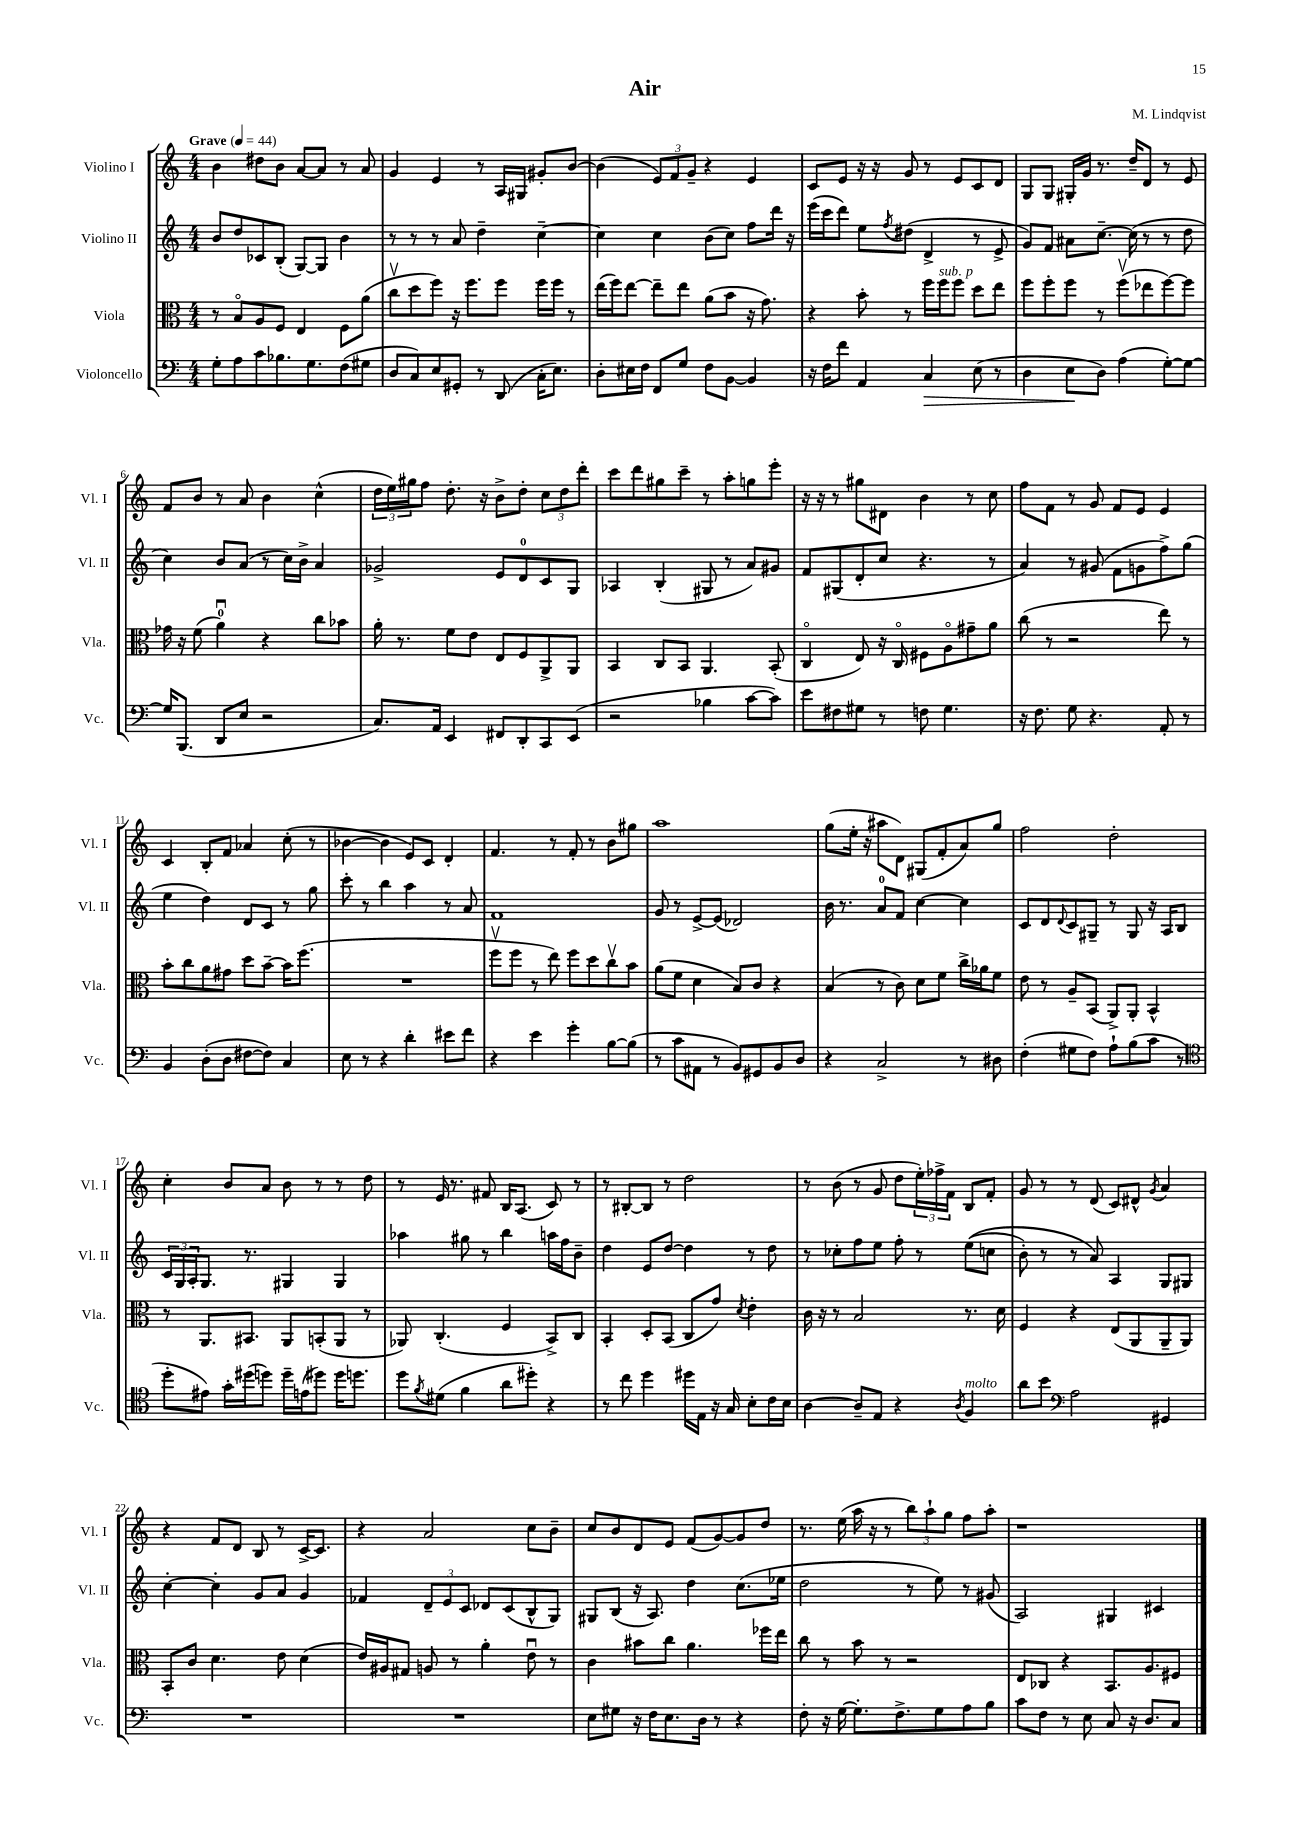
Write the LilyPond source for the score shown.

\header { title = "Air" composer = "M. Lindqvist" }
<<
\new StaffGroup <<
\new Staff = "s0" \with { instrumentName = "Violino I" shortInstrumentName = "Vl. I" } {
    \clef treble \key c \major \numericTimeSignature \time 4/4 \tempo "Grave" 4 = 44
    b'4 dis''8 b'8 a'8~ a'8 r8 a'8 |
    g'4 e'4 r8 a16 gis16 gis'8-. b'8~ |
    b'4( \tuplet 3/2 { e'8) f'8 g'8-- } r4 e'4 |
    c'8 e'8 r16 r16 g'8 r8 e'8 c'8 d'8 |
    g8 g8 gis16-. g'16 r8. d''16-- d'8 r8 e'8 |
    f'8 b'8 r8 a'8 b'4 c''4-^( |
    \tuplet 3/2 { d''16 e''16) gis''16 } f''8 d''8.-. r16 b'8-> d''8-. \tuplet 3/2 { c''8 d''8 d'''8-. } |
    c'''8 d'''8 gis''8 c'''8-- r8 a''8-. g''8 e'''8-. |
    r16 r16 r8 gis''8 dis'8 b'4 r8 c''8 |
    f''8 f'8 r8 g'8 f'8 e'8 e'4 |
    c'4 b8-. f'8 aes'4 c''8-.( r8 |
    bes'4~ bes'4 e'8) c'8 d'4-. |
    f'4. r8 f'8-. r8 b'8 gis''8 |
    a''1 |
    g''8( e''16-. r16 ais''8 d'8) gis8( f'8-. a'8) g''8 |
    f''2 d''2-. |
    c''4-. b'8 a'8 b'8 r8 r8 d''8 |
    r8 e'16 r8. fis'8 b16 a8.( c'8) r8 |
    r8 bis8~-. bis8 r8 d''2 |
    r8 b'8( r8 g'8 d''8 \tuplet 3/2 { e''16-.) fes''16-> f'16 } b8 f'8-. |
    g'8 r8 r8 d'8( c'8) dis'8-^ \acciaccatura { g'8 } a'4 |
    r4 f'8 d'8 b8 r8 c'16~-> c'8. |
    r4 a'2 c''8 b'8-- |
    c''8 b'8 d'8 e'8 f'8( g'8~) g'8 d''8 |
    r8. e''16( a''16 r16 r8 \tuplet 3/2 { b''8) a''8-! g''8 } f''8 a''8-. |
    r1 \bar "|." |
}
\new Staff = "s1" \with { instrumentName = "Violino II" shortInstrumentName = "Vl. II" } {
    \clef treble \key c \major \numericTimeSignature \time 4/4
    b'8 d''8 ces'8 b8-.( g8~) g8 b'4 |
    r8 r8 r8 a'8 d''4-- c''4~-- |
    c''4 c''4 b'8( c''8) f''8 d'''16 r16 |
    e'''16( c'''16 d'''8) e''8 \acciaccatura { f''8 } dis''8( d'4-> r8 e'8-> |
    g'8) f'8 ais'8 c''8.~-- c''16( r8 r8 d''8 |
    c''4) b'8 a'8( r8 c''16) b'16-> a'4 |
    ges'2-> e'8 d'8-0 c'8 g8 |
    aes4 b4-.( gis8 r8 a'8) gis'8 |
    f'8 gis8( d'8-. c''8 r4. r8 |
    a'4) r8 gis'8( f'8 g'8 f''8->) g''8( |
    e''4 d''4) d'8 c'8 r8 g''8 |
    c'''8-. r8 b''4 a''4 r8 a'8 |
    f'1 |
    g'8 r8 e'8~-> e'8( des'2) |
    b'16 r8. a'8-0 f'8 c''4~ c''4 |
    c'8 d'8 \appoggiatura { d'8 } c'8 gis8-- r8 gis8 r16 a16 b8 |
    \tuplet 3/2 { c'16 g16 a16-. } g8. r8. gis4 gis4 |
    aes''4 gis''8 r8 b''4 a''16 f''16 b'8-- |
    d''4 e'8 d''8~ d''4 r8 d''8 |
    r8 ces''8-. f''8 e''8 f''8-. r8 e''8(\( c''8 |
    b'8-.) r8 r8 a'8\) a4 g8 gis8 |
    c''4~-. c''4-. g'8 a'8 g'4 |
    fes'4 \tuplet 3/2 { d'8-- e'8 c'8 } des'8 c'8( b8-^ g8) |
    gis8 b8( r16 a8.) d''4 c''8.( ees''16 |
    d''2 r8 e''8) r8 gis'8( |
    a2) gis4 cis'4 \bar "|." |
}
\new Staff = "s2" \with { instrumentName = "Viola" shortInstrumentName = "Vla." } {
    \clef alto \key c \major \numericTimeSignature \time 4/4
    r8 b8\flageolet a8 f8 e4 f8 a'8( |
    c''8\upbow d''8 f''8) r16 f''8. f''8 f''16 f''16 r8 |
    e''16( f''16) e''8~ e''8-- e''8 a'8( b'8 r16 g'8.) |
    r4 b'8-. r8 f''16 f''16^\markup { \italic "sub. p" } f''8 d''8 e''8 |
    f''8 f''8-. f''8 r8 f''8\upbow( ees''8 f''8~) f''8 |
    ges'16 r16 f'8( a'4-0\downbow) r4 c''8 bes'8 |
    a'16-. r8. f'8 e'8 e8 f8 a,8-> a,8 |
    b,4 c8 b,8 a,4. b,8-.( |
    c4\flageolet e8) r16 c16\flageolet fis8 a8\flageolet gis'8-- a'8 |
    c''8( r8 r2 e''8) r8 |
    b'8-. c''8 a'8 gis'8 d''8 b'8~-- b'16 f''8.( |
    R1 |
    f''8\upbow f''8 r8 e''8) f''8 d''8 c''8\upbow b'8 |
    a'8( f'8 d'4 b8) c'8 r4 |
    b4( r8 c'8) d'8 f'8 c''16-> aes'16 f'8 |
    e'8 r8 a8-- b,8( a,8->) a,8-. b,4-^ |
    r8 a,8. bis,8. a,8 b,8-.( a,8 r8 |
    aes,8) c4.-.( f4 b,8->) c8 |
    b,4-. d8-. b,8( c8 g'8) \acciaccatura { d'8 } e'4-. |
    c'16 r16 r8 b2 r8. d'16 |
    f4 r4 e8( a,8 a,8-- a,8) |
    b,8-. c'8 d'4. e'8 d'4( |
    e'16) ais16 gis8 a8 r8 a'4-. e'8\downbow r8 |
    c'4 bis'8 c''8 a'4. fes''16 e''16 |
    c''8 r8 b'8 r8 r2 |
    e8 ces8 r4 b,8. a8. fis8 \bar "|." |
}
\new Staff = "s3" \with { instrumentName = "Violoncello" shortInstrumentName = "Vc." } {
    \clef bass \key c \major \numericTimeSignature \time 4/4
    g8-. a8 c'8 bes8. g8. f8( gis8 |
    d8 c8) e8 gis,8-. r8 d,8( c16-. e8.) |
    d8-. eis16 f16 f,8 g8 f8 b,8~ b,4 |
    r16 f16 f'8 a,4 c4\> e8( r8 |
    d4 e8\! d8) a4( g8~-.) g8~ |
    g16 b,,8.( d,8 e8 r2 |
    c8.) a,16 e,4 fis,8 d,8-. c,8 e,8( |
    r2 bes4 c'8~ c'8) |
    e'8 fis8 gis8 r8 f8 gis4. |
    r16 f8. g8 r4. a,8-. r8 |
    b,4 d8-.( d8 fis8~ fis8) c4 |
    e8 r8 r4 d'4-. eis'8 f'8 |
    r4 e'4 g'4-. b8~ b8( |
    r8 c'8 ais,8 r8 b,8) gis,8 b,8 d8 |
    r4 c2-> r8 dis8 |
    f4-.( gis8 f8) a8-! b8( c'8 r8 |
    \clef tenor d''8-. eis'8) g'16-. dis''16( d''8) d''16-- e'16( dis''8) dis''16 d''8. |
    d''8 \acciaccatura { f'8 } dis'8( f'4 a'8 dis''8-.) r4 |
    r8 c''8 d''4 dis''16 e16 r16 g16 b8-. c'16 b16 |
    a4~ a8-- e8 r4 \acciaccatura { a8 } f4^\markup { \italic "molto" } |
    a'8 b'8 \clef bass a2 gis,4 |
    R1 |
    R1 |
    e8 gis8 r16 f16 e8. d16 r8 r4 |
    f8-. r16 g16~ g8.-. f8.-> g8 a8 b8 |
    c'8 f8 r8 e8 c8 r16 d8. c8 \bar "|." |
}
>>
>>
